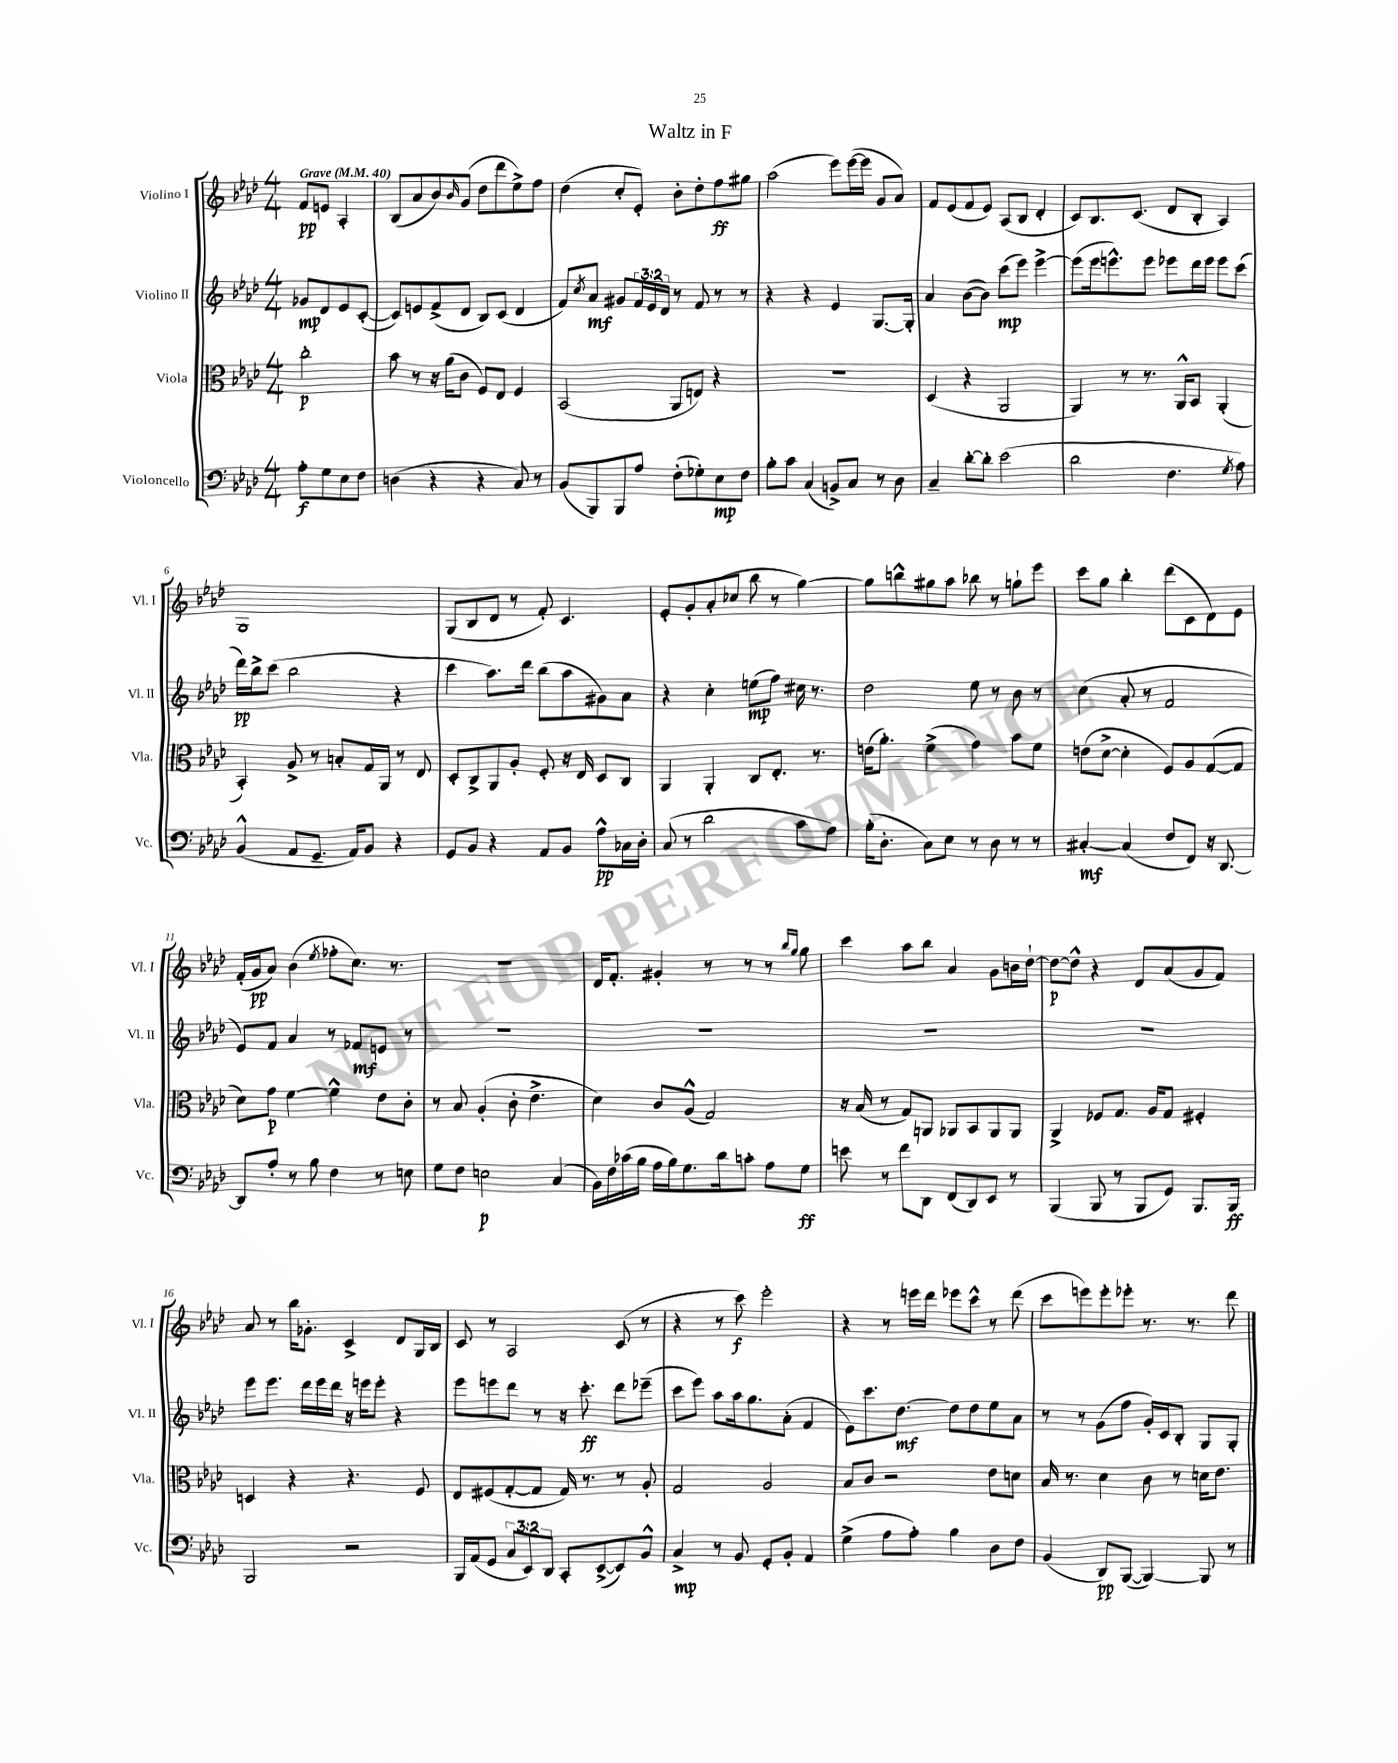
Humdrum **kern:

**kern	**kern	**kern	**kern
*staff4	*staff3	*staff2	*staff1
*clefF4	*clefC3	*clefG2	*clefG2
*k[b-e-a-d-]	*k[b-e-a-d-]	*k[b-e-a-d-]	*k[b-e-a-d-]
*M4/4	*M4/4	*M4/4	*M4/4
*MM40	*MM40	*MM40	*MM40
8A-'	2cc'	8g-	8f
8G	.	8d-	8e
8E-	.	8e-	4A-'
8F	.	([8c'	.
=	=	=	=
(4D	8b-	8c])	(8B-
.	8r	8e	8a-
4r	16r	(8f^	8b-)
.	(16a-	.	.
.	.	.	16qqb-
.	8c	8d-	(8g
4r	8F)	8B-)	8dd-
.	8E-	(8c	8ddd-
8C)	4F	4d-	8ee-^)
8r	.	.	8ff
=	=	=	=
(8BB-	(2BB-	8f)	(4dd-
.	.	8qcc	.
8BBB-)	.	8a-	.
8BBB-	.	8g#	8cc'
8A-	.	24f	8e-')
.	.	24e-	.
.	.	24d-	.
(8F'	8AA-	8r	8b-'
8G-')	8E)	8f	8dd-'
8E-	4r	8r	8ff
8F	.	8r	8gg#
=	=	=	=
8B-'	1r	4r	(2aa-
8c	.	.	.
(4C	.	4r	.
8BB^)	.	4e-	8eee-)
8C	.	.	([16eee-
.	.	.	16eee-]
8r	.	[8.G	8g
8D-	.	.	8a-)
.	.	16G']	.
=	=	=	=
4C~	(4D-	4a-	8f
.	.	.	(8e-
[8d-'	4r	([8b-	8f
8d-']	.	8b-])	8e-)
(2e-	2AA-	(8ccc	(8A-
.	.	8eee-)	8B-
.	.	[4eee-^	4d-'
=	=	=	=
2d-	4AA-)	(8eee-]	8c)
.	.	16eee-	8.B-
.	.	8.eee^^)	.
.	8r	.	.
.	.	.	(8.c
.	8.r	8eee	.
4.F	.	8eee-	8d-
.	16AA-^^	.	.
.	8BB-	16ddd-	8B-'
.	.	16eee-	.
.	(4AA-'	8eee-	4A-)
8qG	.	.	.
8A-)	.	(8ccc	.
=	=	=	=
(4BB-^^	4BB-')	16ddd-)	1G
.	.	16bb-^	.
.	.	(8ccc	.
8AA-	8A-^	2bb-	.
8.GG~	8r	.	.
.	8B'	.	.
16AA-)	.	.	.
8BB-	16G	.	.
.	16AA-	.	.
4r	8r	4r	.
.	8E-	.	.
=	=	=	=
8GG	8D-'	4ccc	(8G
8BB-	8C^	.	8B-
4r	8AA-	8.aa-)	8d-
.	8A-'	.	8r
.	.	16ddd-	.
8AA-	8F'	(8bb-	8f')
8BB-	16r	8aa-	4.c
.	16E-	.	.
8A-^^	8D-	8g#)	.
16C-	8C	8a-	.
16D-'	.	.	.
=	=	=	=
(8C	4AA-	4r	8e-'
8r	.	.	8g'
2d-	4AA-'	4cc'	(8a-'
.	.	.	8cc-
.	8C	(8ee	8bb-
.	8.E-'	8ff)	8r
8c	.	16cc#	[4gg)
.	8.r	8.r	.
8A-)	.	.	.
=	=	=	=
(16B-'	(16e	2dd-	8gg]
8.D-'	8.a-')	.	.
.	.	.	8bb^^
8C)	(4f^	.	8gg#
8E-	.	.	8aa-
8r	4g)	8ee-	8bb-
8D-	.	8r	8r
8r	8b-	8b-	8gg`
8r	8f	8r	8eee-
=	=	=	=
[4C#'	(8e	(4cc	8ccc
.	[8d-^	.	8gg
(4C#]	4d-']	8a-'	4bb-'
.	.	8r	.
8F	8F)	2f	(8ddd-
8FF)	8A-	.	8c
16r	([8G	.	8d-)
[8.DD-	.	.	.
.	8G]	.	8e-
=	=	=	=
8DD-]	8d-)	8e-)	(16f'
.	.	.	16g
8A-'	8g	8f	8a-)
8r	[4f	4a-	(4b-
8B-	.	.	.
.	.	.	8qee-
4F	4f^^]	8r	8ff-'
.	.	8f-	8.cc)
8r	8e-	8e	.
.	.	.	8.r
8E	8c'	8r	.
=	=	=	=
8G	8r	1r	1r
8F	8B-	.	.
2E	(4A-'	.	.
.	8c'	.	.
.	4.e-^	.	.
(4C	.	.	.
=	=	=	=
16BB-)	4d-)	1r	16d-
16F	.	.	8.f'
(16c-	.	.	.
16B-	.	.	.
16A-	8c	.	4g#'
16B-)	.	.	.
8.G	(8A-^^	.	.
.	2G)	.	8r
16d-	.	.	.
8c'	.	.	8r
8A-	.	.	8r
.	.	.	16qqbb-
.	.	.	16qqgg
8G	.	.	8gg
=	=	=	=
8e	16r	1r	4ccc
.	(16B-	.	.
8r	8r	.	.
8f	8G)	.	8aa-
8DD-	8AA	.	8bb-
(8FF	8AA-	.	4a-
8DD-)	8BB-	.	.
8EE-	8AA-	.	8g
8r	8AA-	.	16b
.	.	.	[16dd-`
=	=	=	=
(4BBB-	4AA-^	1r	8dd-_
.	.	.	8dd-^^]
8BBB-	8F-	.	4r
8r	8.G	.	.
8BBB-	.	.	8d-
.	16A-	.	.
8GG)	8G	.	(8a-
8.BBB-	4F#'	.	8g
.	.	.	8f)
16BBB-	.	.	.
=	=	=	=
2BBB-	4D	8eee-	8a-
.	.	8.eee-	8r
.	4r	.	16bb-
.	.	16ddd-	8.g-'
.	.	16eee-	.
.	.	16ddd-	.
2r	4.r	16r	4c^
.	.	16eee	.
.	.	8eee'	.
.	.	4r	8d-
.	8F	.	16G
.	.	.	16B-
=	=	=	=
16BBB-	8E-	8eee-	8c
(16AA-	.	.	.
8GG	(8F#	8eee	8r
12C	[8G'	8ddd-	2A-
12EE-)	.	.	.
.	8G]	8r	.
12DD-	.	.	.
8CC'	16G)	16r	.
.	8.r	8.ccc'	.
([8EE-^	.	.	.
8EE-])	8r	8ddd-	(8c
8BB-^^	8A-'	(8eee-~	8r
=	=	=	=
4C^	2G	8ccc	4r
.	.	8eee-)	.
8r	.	8aa-	8r
8BB-	.	16aa-	8ccc)
.	.	8.gg	.
8GG'	2A-	.	2eee-'
8BB-'	.	(8a-'	.
4AA-	.	4f	.
=	=	=	=
(4G^	8B-	8e-)	4r
.	8c	8.ccc	.
8A-	2r	.	8r
.	.	[8.dd-	.
8A-')	.	.	16eee
.	.	.	16ddd-
4B-	.	8dd-]	8eee-
.	.	8dd-	8ccc^^
8D-	8e-	8ee-	8r
8F	8d	8a-	(8ddd-
=	=	=	=
(4BB-	16B-	8r	8ccc
.	8.r	.	.
.	.	8r	8eee)
8DD-)	4d-	(8g	8eee'
([8BBB-	.	8ff	8eee-'
4BBB-_)	8c	16g')	8.r
.	.	16c	.
.	8r	8B-'	.
.	.	.	8.r
8BBB-]	16d	8G	.
.	8.e-	.	.
8r	.	8G'	8ddd-
==	==	==	==
*-	*-	*-	*-
